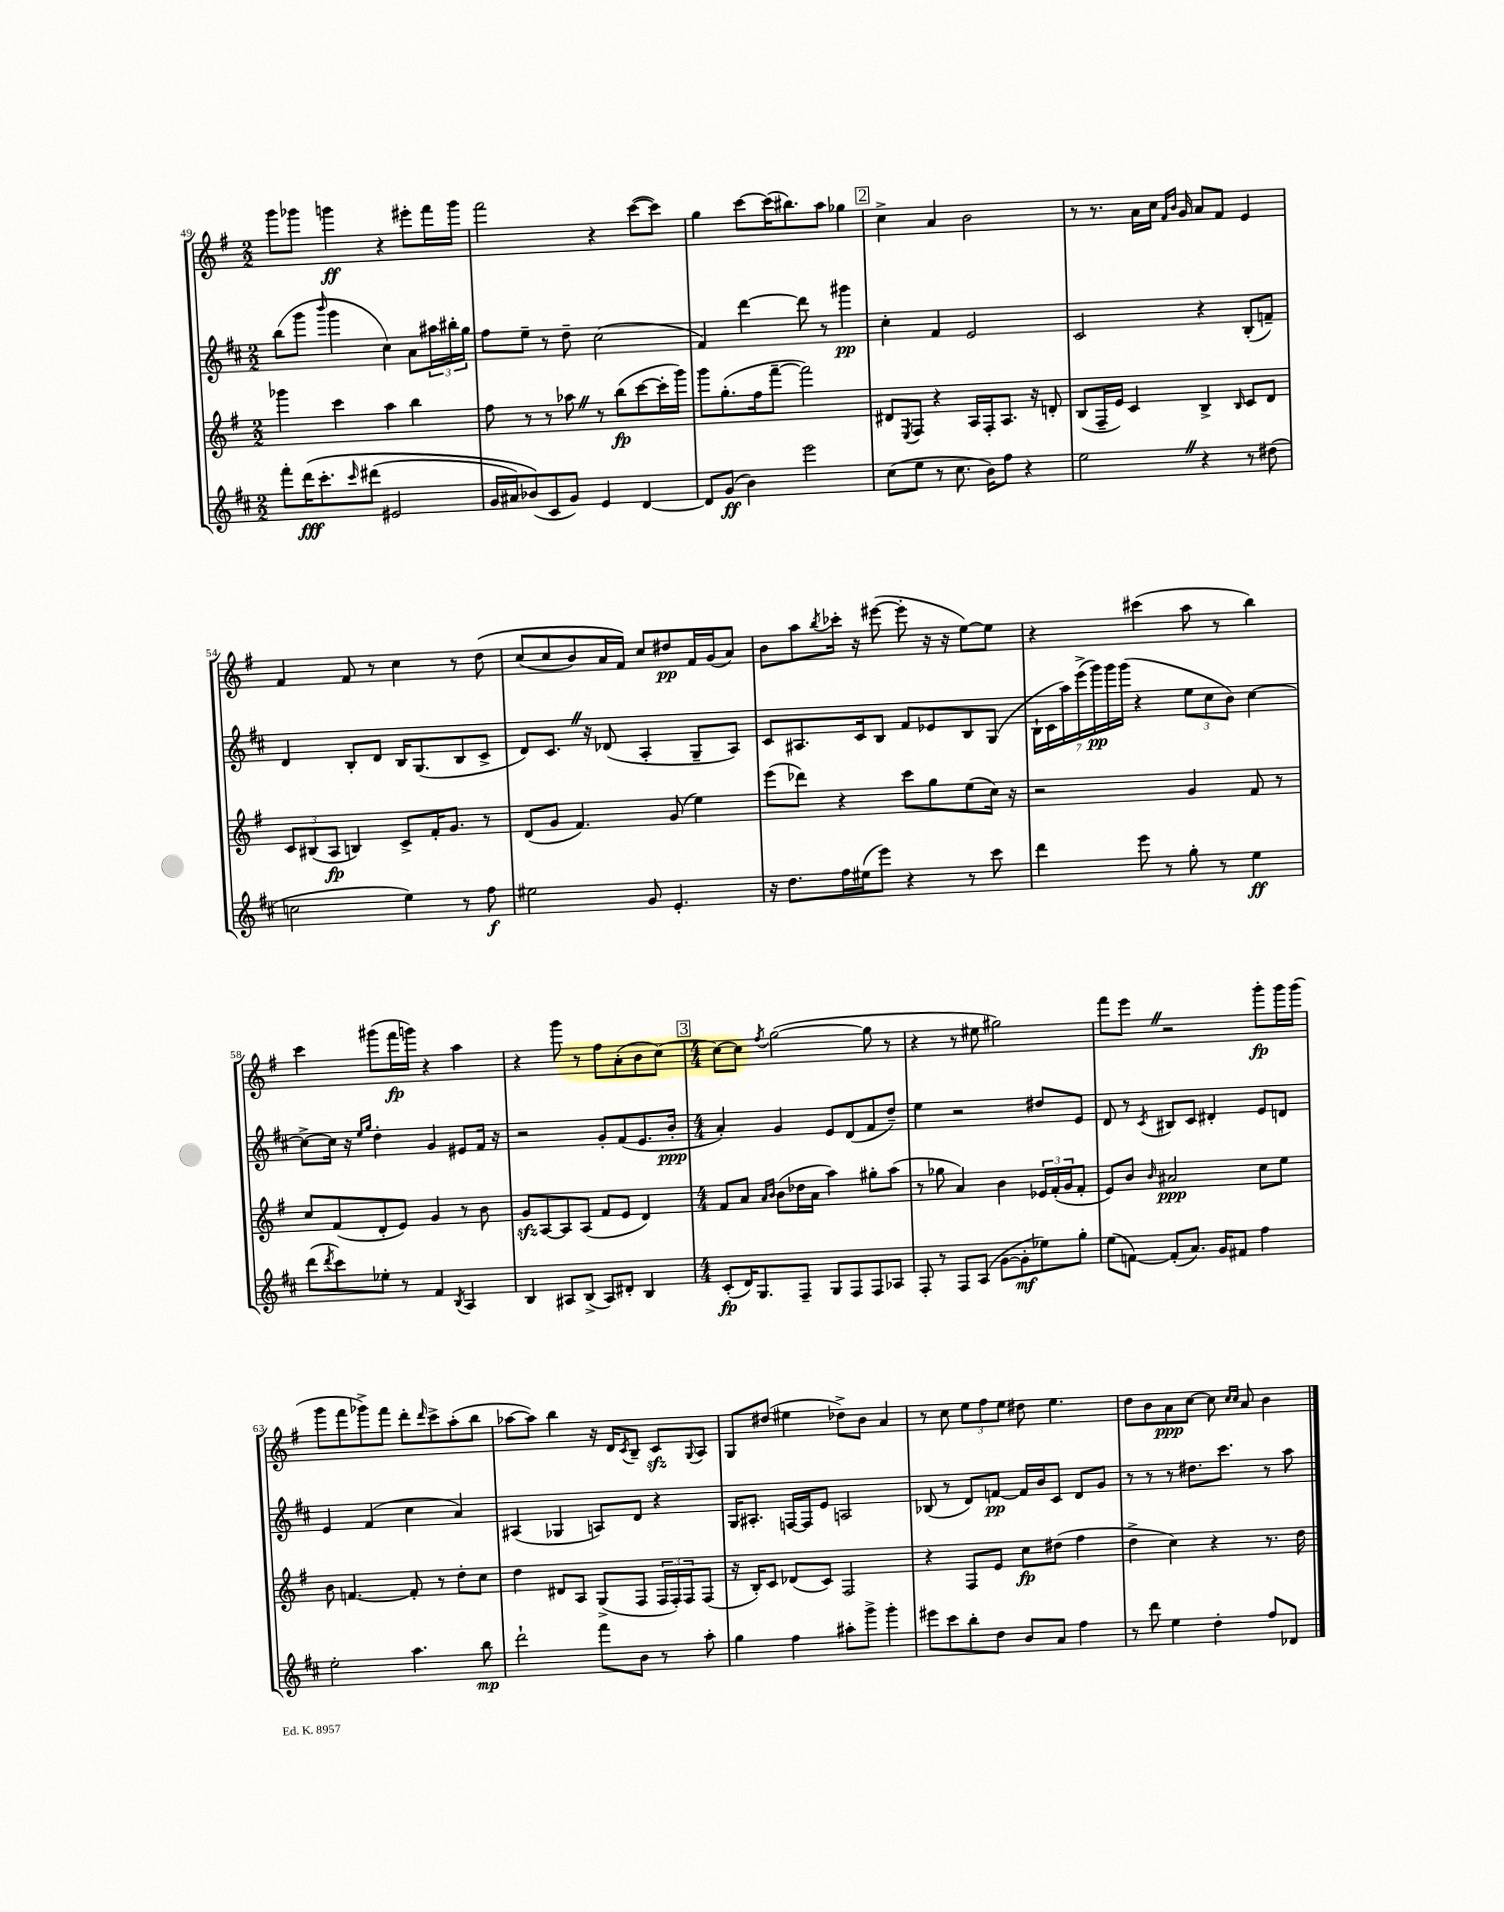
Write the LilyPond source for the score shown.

<<
\new StaffGroup <<
\new Staff = "s0" {
    \clef treble \key g \major \numericTimeSignature \time 2/2
    g'''8 ges'''8 g'''4\ff r4 eis'''8-. fis'''16 g'''16 |
    fis'''2 r4 c'''8~( c'''8) |
    g''4 c'''8~ c'''16( bis''8.) a''8 ges''4 |
    \mark \markup { \box "2" } c''4-> a'4 b'2 |
    r8 r8. a'16 c''16 \grace { fis'16 b'16 } g'16 a'8 fis'8 e'4 |
    fis'4 fis'8 r8 c''4 r8 d''8\( |
    c''8( c''8 b'8) a'16 fis'16\) c''8 dis''8\pp fis'16 g'16( a'8) |
    b'8 a''8 \acciaccatura { b''8 } ces'''16-. r16 eis'''8~( eis'''8-. r16 r16 e''8~) e''8 |
    r4 cis'''4( a''8 r8 b''4) |
    c'''4 gis'''8( fis'''16\fp g'''16) r4 a''4 |
    r4 g'''8 r8 fis''8 a'8-.( b'8 c''8~) |
    \mark \markup { \box "3" } \numericTimeSignature \time 4/4 c''8~ c''8 \acciaccatura { fis''8 } g''2~( g''8 r8 |
    r4 r8 eis''8 gis''2) |
    fis'''8 e'''8 \once \override BreathingSign.text = \markup { \musicglyph "scripts.caesura.straight" } \breathe r2 g'''8-.\fp g'''16 g'''16( |
    g'''8 fis'''8 ges'''8->) fis'''8 d'''8-. \grace { d'''16 } c'''8-> a''8-.( b''8 |
    aes''8~ aes''8) b''4 r16 d'16 \acciaccatura { c'8 } b8-- c'8\sfz \appoggiatura { g8 } a8 |
    g8 dis''8( eis''4 des''8->) b'8 a'4 |
    r8 c''8 \tuplet 3/2 { e''8 fis''8 e''8 } dis''8 e''4. |
    d''8 b'8 a'8\ppp c''8~ c''8 \grace { c''16 c''16 } a'8 b'4 \bar "|." |
}
\new Staff = "s1" {
    \clef treble \key d \major \numericTimeSignature \time 2/2
    b''8( g'''8 \grace { b'''16 } g'''4 cis''4) a'8 \tuplet 3/2 { ais''16 bis''16-. g''16 } |
    fis''8 e''8-- r8 d''8-- cis''2( |
    fis'4) d'''4~ d'''8 r8 gis'''4\pp |
    \mark \markup { \box "2" } cis''4-. fis'4 e'2 |
    cis'2 r4 b8-.( f'8--) |
    d'4 b8-. d'8 b16 g8.( b8 cis'8-> |
    d'8) cis'8. \once \override BreathingSign.text = \markup { \musicglyph "scripts.caesura.straight" } \breathe r16 des'8( a4-. g8-- a8) |
    cis'8 ais8. cis'16 b8 fis'8 ees'8 b8 g8( |
    \tuplet 7/4 { b16-! cis'16 a''16) e'''16->( g'''16\pp) g'''16 g'''16( } r4 \tuplet 3/2 { e''8 cis''8 b'8) } cis''4~ |
    cis''8~-> cis''16 r16 \grace { e''16 g''16 } d''4-. g'4 eis'8 fis'16 r16 |
    r2 g'8-. fis'8( e'8. b'16-.\ppp |
    \mark \markup { \box "3" } \numericTimeSignature \time 4/4 a'4-.) g'4 e'8 d'8( fis'8 d''8--) |
    e''4 r2 dis''8 e'8 |
    d'8 r8 \acciaccatura { cis'8 } bis8 cis'8 dis'4-. e'8 d'8 |
    e'4 fis'4( cis''4 a'4) |
    ais4( ges4 a8) d'8 r4 |
    g16 ais8.-. f16~ f16 e'8 a2 |
    bes8( r8 d'8) f'8~\pp f'16 b'16 cis'8 d'8 g'8 |
    r8 r8 r8 dis''8. cis'''8. r8 a''8 \bar "|." |
}
\new Staff = "s2" {
    \clef treble \key g \major \numericTimeSignature \time 2/2
    ges'''4 c'''4 a''4 b''4 |
    fis''8 r8 r8 aes''8 \once \override BreathingSign.text = \markup { \musicglyph "scripts.caesura.straight" } \breathe r8 b''8\fp( c'''8~ c'''16-. g'''16) |
    g'''8 g''8.-.( fis''16 fis'''8~-- fis'''2) |
    \mark \markup { \box "2" } dis'8 \acciaccatura { e8 } fis8 r4 a16 fis16-. a8. r16 d'8-. |
    b8( fis16-- e'16) c'4 b4-> \grace { b16 } c'8 d'8 |
    \tuplet 3/2 { c'8 bis8( a8\fp } b4) c'8-> fis'16-. g'8. r8 |
    d'8( g'8 fis'4.) g'8( e''4) |
    e'''8( des'''8) r4 c'''8 g''8 e''8( c''16) r16 |
    r2 g'4 fis'8 r8 |
    c''8 fis'8( d'8-. e'8) g'4 r8 b'8 |
    g'8\sfz a8~ a8 a8( fis'8 e'8 d'4) |
    \mark \markup { \box "3" } \numericTimeSignature \time 4/4 fis'8 a'8 \grace { a'16 b'16 } b'8( des''16 a'16 a''4) gis''8-. a''8( |
    r8 ges''8 a'4) b'4 \tuplet 3/2 { ees'16 fis'16-.( g'16 } fis'8-. |
    e'8) b'8 \grace { b'16 } ais'2\ppp c''8 e''8 |
    b'8 f'4.~ f'8-. r8 d''8-. c''8 |
    d''4 dis'8 a8 g8->( fis8 \tuplet 3/2 { fis16 fis16-.) fis16 } fis8( |
    r16 b16-.) c'8 des'8( c'8) fis2 |
    r4 fis8 e'8 c''8\fp dis''8( fis''4 |
    d''4-> c''4) r4 r8. d''16 \bar "|." |
}
\new Staff = "s3" {
    \clef treble \key d \major \numericTimeSignature \time 2/2
    fis'''8-. d'''16\fff\( cis'''8.-. \grace { cis'''16 } dis'''8( eis'2 |
    g'16 ais'16) bes'8(\) cis'8 g'8) e'4 d'4~ |
    d'8 g'8\ff( b'4) e'''2 |
    \mark \markup { \box "2" } cis''8( e''8 r8 cis''8. b'16) fis''8 r4 |
    e''2 \once \override BreathingSign.text = \markup { \musicglyph "scripts.caesura.straight" } \breathe r4 r8 dis''8( |
    c''2 e''4) r8 fis''8\f |
    eis''2 g'8 e'4.-. |
    r16 d''8. fis''16 eis''16( e'''8) r4 r8 cis'''8 |
    d'''4 e'''8 r8 g''8-. r8 e''4\ff |
    d'''8( \acciaccatura { d'''8 } cis'''8) ees''8-. r8 fis'4 \acciaccatura { b8 } a4 |
    b4 ais8 b8->( ais8) dis'8-. b4 |
    \mark \markup { \box "3" } \numericTimeSignature \time 4/4 cis'8-.\fp( d'16) g8. fis8-- g8 fis8 fis8 aes8 |
    fis8-. r8 fis8 a8( g'8~ g'8-.\mf ees''8) g''8-. |
    e''8( f'8~) f'8-.( a'8.) g'16 fis'8 fis''4 |
    e''2-. a''4. b''8\mp |
    d'''2-! fis'''8 b'8 r8 a''8-. |
    g''4 fis''4 ais''8-. g'''8-> g'''4-. |
    eis'''8 cis'''8 b''8-. d''8 b'8 a'8 fis''4 |
    r8 d'''8 e''4 d''4-. fis''8 des'8 \bar "|." |
}
>>
>>
\layout { \context { \Score currentBarNumber = #49 } }
